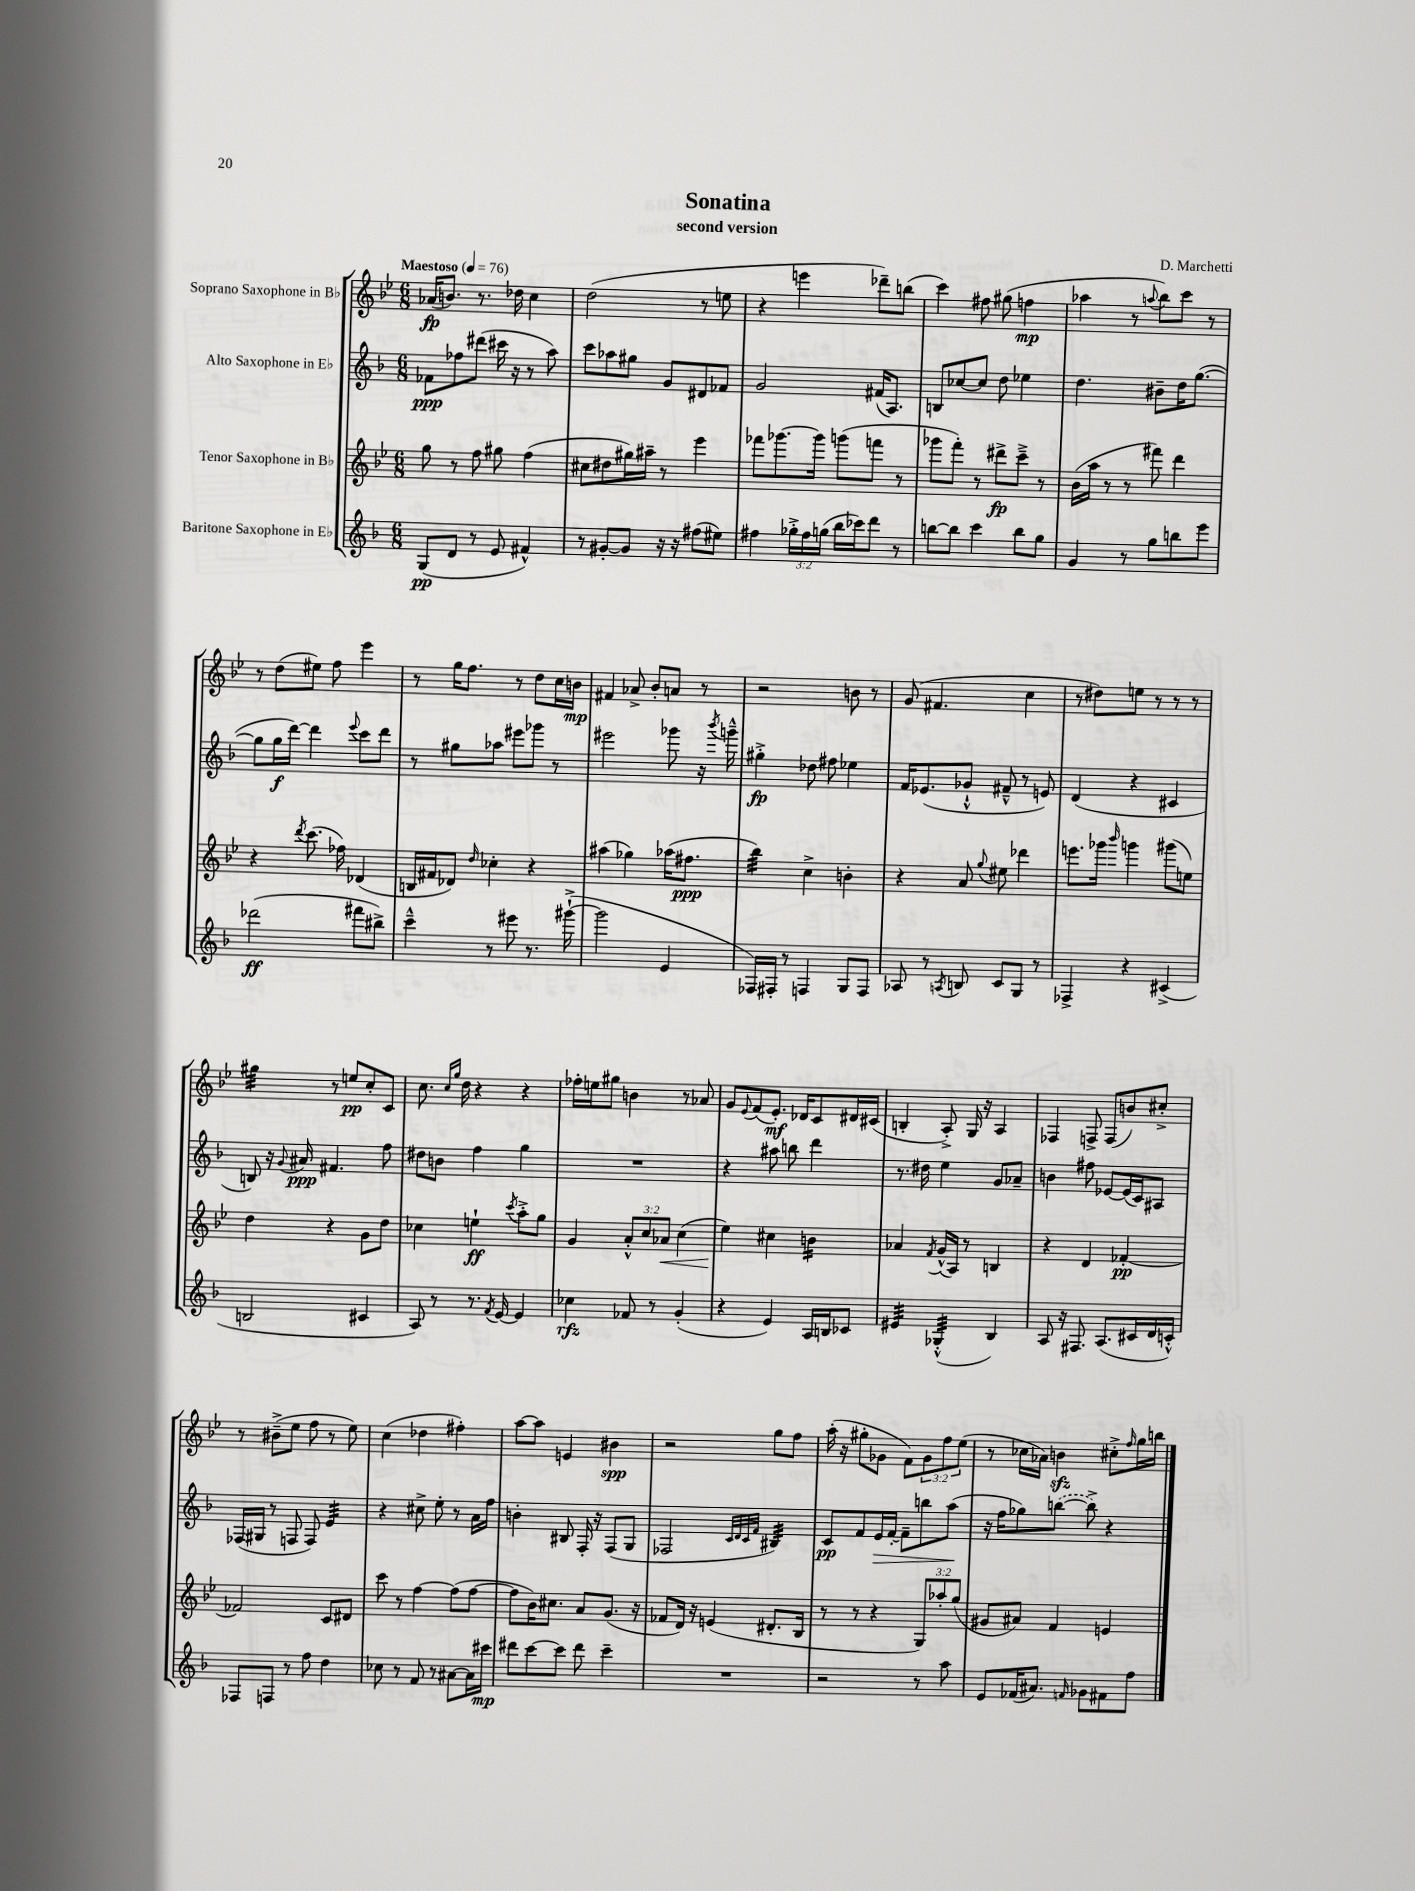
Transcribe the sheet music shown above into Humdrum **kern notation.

**kern	**kern	**kern	**kern
*staff4	*staff3	*staff2	*staff1
*clefG2	*clefG2	*clefG2	*clefG2
*k[b-]	*k[b-e-]	*k[b-]	*k[b-e-]
*M6/8	*M6/8	*M6/8	*M6/8
*MM76	*MM76	*MM76	*MM76
(8G	8gg	8f-	(16a-
.	.	.	8.b)
8d	8r	8ff-	.
8r	8ff	(8ddd#	8.r
8e	8gg#	16ccc#	.
.	.	16r	16dd-
4f#^^)	(4ff	8r	4cc
.	.	8aa)	.
=	=	=	=
8r	8cc#	8ccc	(2dd
[8g#'	8dd#	8aa-	.
8g#]	16gg#)	8gg#	.
.	16aa#~	.	.
16r	8r	8g	.
16r	.	.	.
(8ff#	4eee-	8d#	8r
8ee#)	.	8f-	8ee
=	=	=	=
4ff#	8fff-	2g	4r
.	[8.ggg-	.	.
24gg-'^	.	.	4eee
24ff#	.	.	.
.	16ggg-]	.	.
(24gg	.	.	.
16bb-	(8ggg	.	.
16ccc-)	.	.	.
8ddd	8fff	(16f#	8ddd-~)
.	.	8.A)	.
8r	8r	.	(8bb
=	=	=	=
[8bb	8ggg-	8B	4ccc)
8bb]	8fff')	[8cc-	.
4ccc	8r	8cc-]	8ff#
.	8ddd#^	8dd	(8gg#
8bb	8ccc~^	4ee-	4ff
8gg	8r	.	.
=	=	=	=
4g	(16b-	4.dd	4aa-
.	16aa	.	.
.	8r	.	.
8r	8r	.	8r
.	.	.	8qqaa
8gg	8fff#)	8b#~	8bb-)
8bb	4ddd	16dd	8ccc
.	.	([8.gg	.
8eee	.	.	8r
=	=	=	=
(2ddd-	4r	8gg]	8r
.	.	16gg	(8dd
.	.	[16ddd)	.
.	8qddd	.	.
.	(8.ccc	4ddd]	8ee#)
.	.	.	8ff
.	16ff-)	.	.
.	.	8qqeee	.
8fff#	(4d-	8ccc	4eee-
8bb#^)	.	8ddd	.
=	=	=	=
4ccc~^^	16B	8r	8r
.	16f#	.	.
.	8d-)	8gg#	16gg
.	.	.	8.ff
.	16qqdd	.	.
8r	4cc-'	8aa-	.
8eee#	.	8eee#	8r
8.r	4r	8ggg-	8dd
.	.	8r	16cc
([16ggg#`^	.	.	16b
=	=	=	=
2ggg#]	(4aa#	2eee#	4f#
.	4gg-)	.	8a-^
.	.	.	8b-'
4e	(16aa-	8ggg-	8a
.	8.ff#	.	.
.	.	16r	8r
.	.	8qbbb-	.
.	.	16ggg~^^	.
=	=	=	=
16F-)	4bb-)	4gg#'^	2r
16F#'	.	.	.
8r	.	.	.
4F	4cc^	8dd-	.
.	.	8ff#	.
8G	4b'	4ee-	8b
8F	.	.	8r
=	=	=	=
8A-	4r	16f	(8g
.	.	(8.e-	.
8r	.	.	4.f#
8qA	.	.	.
8B	8a	8g-`^^	.
.	8qqgg	.	.
8c	8ee#	8f#~^^	.
8G	4ddd-	8r	4cc
8r	.	8e)	.
=	=	=	=
4F-^	8.eee	(4d	8r
.	.	.	8dd#)
.	16ggg-	.	.
.	16qqbbb-	.	.
4r	4ggg	4r	8ee
.	.	.	8r
(4c#^	(8ggg#	4c#	8r
.	8ee)	.	8r
=	=	=	=
2B	4dd	8B)	4gg#
.	.	16r	.
.	.	8qqg	.
.	.	16a#	.
.	4r	4.f#	8r
.	.	.	8ee
4c#	8g	.	8cc'
.	8dd	8ff	8c
=	=	=	=
8A)	4cc-	8dd#	8.cc
8r	.	8b	.
.	.	.	16qqcc
.	.	.	16qqgg
.	.	.	16dd
8.r	4ee`	4ff	4r
8qf	.	.	.
[16e	.	.	.
.	8qccc	.	.
4e]	8aa'^	4gg	4r
.	8gg	.	.
=	=	=	=
4cc-	4g	2.r	16ff-'
.	.	.	16ee
.	.	.	8gg#
8f-	12a'^^	.	4b
.	12cc	.	.
8r	.	.	.
.	12a-	.	.
(4g'	(4cc	.	8r
.	.	.	8a-
=	=	=	=
4r	4ee-)	4r	8g
.	.	.	8qqe-
.	.	.	(8f
4e)	4cc#	8aa#	8.e-')
.	.	8bb	.
.	.	.	16d-
16A	4b	4ddd	8c
16B	.	.	.
8c-	.	.	16d#
.	.	.	(16c#
=	=	=	=
4e#	4a-	8.r	4B'
.	.	16dd#	.
.	8qf	.	.
(4G-'^^	(16g^^	4ee	8A'^)
.	16A)	.	.
.	8r	.	16G
.	.	.	16r
4B-)	4B	8g	4A
.	.	8a-~	.
=	=	=	=
8A	4r	4b	4F-
16r	.	.	.
8.F#	.	.	.
.	4d	8ff#	8F^
(8.A	.	[8e-	(8F
.	[4f-'	(16e-]	8b)
16c#	.	16c)	.
16d	.	8A#	8cc#'^
16c'^^)	.	.	.
=	=	=	=
8F-	2f-]	(16F-	8r
.	.	16G#	.
8F	.	8r	(8b#~^
8r	.	8F	8ee-
8ff	.	8F)	8ff
4dd	8c	4e	8r
.	8d#	.	8ee-)
=	=	=	=
8cc-	8ccc	4r	(4cc
8r	8r	.	.
8f	[4ff	8cc#^	4dd-
8r	.	8ee'	.
[8a#	(8ff]	8r	4ff#')
16a#]	[8ff	16a	.
16ccc#	.	16ff	.
=	=	=	=
8ddd#	8ff]	4b'	[8aa
[8ccc	16b-)	.	8aa]
.	8.cc#	.	.
8ccc]	.	8B#	4e
8ddd#	8a	16F'	.
.	.	16r	.
4ccc~	(8.g	(8F	4b#
.	.	8G	.
.	16r	.	.
=	=	=	=
2.r	8f-	2F-	2r
.	16d)	.	.
.	16r	.	.
.	(4e	.	.
.	.	32qqc	.
.	.	32qqd	.
.	.	32qqc	.
.	.	32qqf	.
.	8.d#'	4B#)	8gg
.	.	.	8ff
.	16B-	.	.
=	=	=	=
2r	8r	8c	(16aa'
.	.	.	16r
.	8r	8f	8gg#'
.	4r	16e	8g-
.	.	[16f'	.
.	.	8f~]	8f)
8r	12G)	8bb	12g-
.	12aa-'	.	12ff
8aa	.	(8aa	.
.	(12gg	.	(12ee-
=	=	=	=
8e	8g#	16r	8r
.	.	16ff	.
(16f-	8a#)	8gg-)	16cc-
8.a#)	.	.	16a-)
.	4f	([8bb	4b
16qqf	.	.	.
8g-	.	8bb^])	.
8f#	4e	4r	8cc#'^
.	.	.	16qqff
8ff	.	.	16gg
.	.	.	16bb
==	==	==	==
*-	*-	*-	*-
